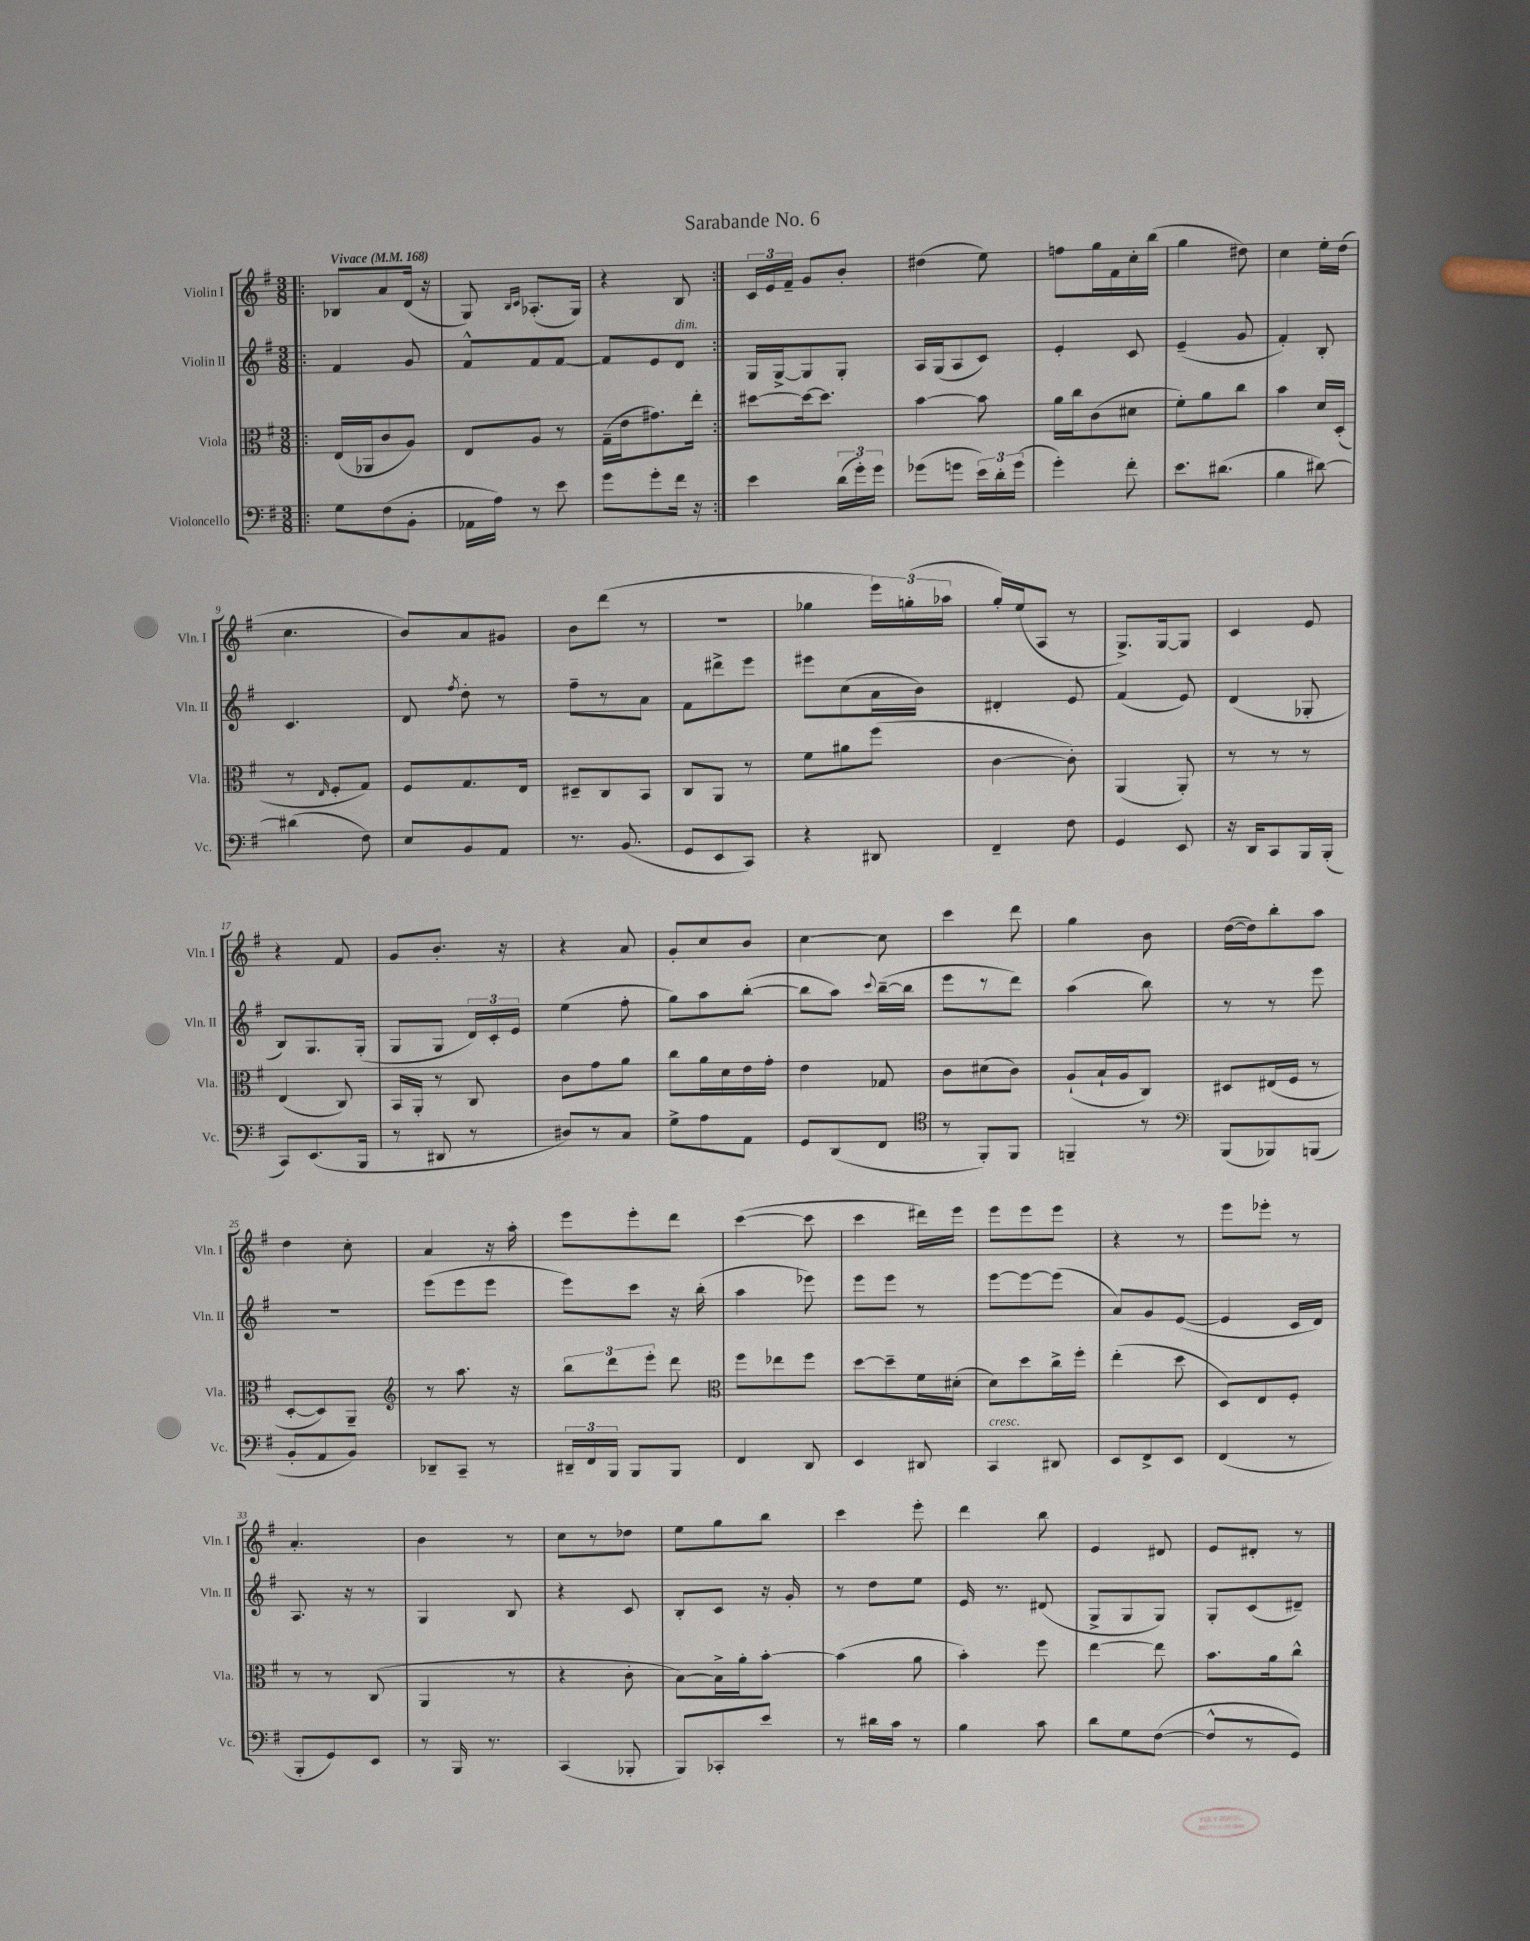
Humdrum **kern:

**kern	**kern	**kern	**kern
*part4	*part3	*part2	*part1
*staff4	*staff3	*staff2	*staff1
*I"Violoncello	*I"Viola	*I"Violin II	*I"Violin I
*I'Vc.	*I'Vla.	*I'Vln. II	*I'Vln. I
*clefF4	*clefC3	*clefG2	*clefG2
*k[f#]	*k[f#]	*k[f#]	*k[f#]
*M3/8	*M3/8	*M3/8	*M3/8
*MM168	*MM168	*MM168	*MM168
=1!|:	=1!|:	=1!|:	=1!|:
!	!	!	!LO:TX:a:B:t=Vivace
8G\L	(16E/LL	4f#/	8B-X/L
.	16AA-X/J	.	.
(8F#\	8c/	.	8a/
8BB'\J	8A/J)	8g/	(16d/Jk
.	.	.	16r
=2	=2	=2	=2
16AA-X\LL	8E/L	8f#^^/L	8G/)
16A\JJ)	.	.	.
.	.	.	16qqB/LL
.	.	.	16qqc/JJ
8r	8A/J	8f#/	(8.A-X'/L
8e\	8r	[8f#/J	.
.	.	.	16G/Jk)
=3	=3	=3	=3
8g\L	(16G~\LL	8f#/L]	4r
.	16e\J	.	.
8g'\	8.g#X\)	8e/	.
!	!	!LO:TX:a:i:t=dim.	!
16f#\Jk	.	8d/J	8B/
16r	16ee'\Jk	.	.
=4:|!	=4:|!	=4:|!	=4:|!
4e\	[8dd#X\L	16G/LL	24c/LL
.	.	.	24e/
.	.	[16G^/J	.
.	.	.	24f#~/JJ
.	16dd#\k_	8G/]	8g/L
.	8.dd#\J]	.	.
(24d\LL	.	8G'/J	8b'/J
24g'\)	.	.	.
24g\JJ	.	.	.
=5	=5	=5	=5
(8g-X\L	[4b\	16A/LL	(4dd#X\
.	.	(16G/J	.
8gn\J	.	8A/	.
24e\LL)	8b\]	8c/J)	8ee\)
24d'\	.	.	.
(24g\JJ	.	.	.
=6	=6	=6	=6
4g'\)	16a\LL	4e'/	8ffn\L
.	16cc\J	.	.
.	(8c\	.	16gg\L
.	.	.	16f#\
8f#'\	8d#X\J	8c/	16cc'\
.	.	.	(16bb\JJ
=7	=7	=7	=7
8.e\L	8f#'\L)	(4e~/	4gg\
.	8a\	.	.
(8.d#X\J	.	.	.
.	8cc\J	8g/	8dd#X\)
=8	=8	=8	=8
4B\	4b\	4f#'/)	4cc\
[8d#X\)	16d/LL	8B'/	16ee'\LL
.	(16D'/JJ	.	(16dd\JJ
!!LO:LB:g=z
=9	=9	=9	=9
(4d#X\]	8r	4.c/	4.cc\
.	16qqE/	.	.
.	8F#'/L	.	.
8F#\)	8G/J)	.	.
=10	=10	=10	=10
8E/L	8F#/L	8d/	8b/L)
.	.	8qff#/	.
8BB/	8.G/	8dd'\	8a/
8AA/J	.	8r	8g#X/J
.	16E/Jk	.	.
=11	=11	=11	=11
8.r	8D#X~/L	8ff#~\L	8b\L
.	8C/	8r	(8ddd\J
(8.BB/	.	.	.
.	8BB/J	8a\J	8r
=12	=12	=12	=12
8GG/L	8C/L	8f#\L	4.r
8EE/	8AA/J	8ddd#X^\	.
8CC/J)	8r	8eee\J	.
=13	=13	=13	=13
4r	8f#\L	8eee#X\L	4gg-X\
.	8a#X\	(8cc\	.
8DD#X/	(8ff#\J	16a\L	24eee\LL)
.	.	.	(24ggn'\
.	.	16b\JJ)	.
.	.	.	24aa-X\JJ
=14	=14	=14	=14
4FF#~/	[4c\	4d#X'/	16gg'/LL)
.	.	.	(16ee/J
.	.	.	8A/J
8F#\	8c'\])	8e/	8r
=15	=15	=15	=15
4GG/	(4AA/	(4f#/	8.G^/L)
.	.	.	[16G/k
8EE/	8AA'/)	8e/)	8G/J]
=16	=16	=16	=16
16r	8r	(4d/	4c/
16DD/KL	.	.	.
8CC/	8r	.	.
16BBB/L	8r	8G-X'/	8e/
(16BBB'/JJ	.	.	.
!!LO:LB:g=z
=17	=17	=17	=17
8CC/L)	(4E/	8B/L)	4r
(8.EE/	.	8.G/	.
.	8C/)	.	8f#/
16BBB/Jk	.	(16G'/Jk	.
=18	=18	=18	=18
8r	16BB/LL	8G/L	8g/L
.	16AA'/JJ	.	.
8DD#X/	8r	8G/J	8.b'/J
8r	8C/	24d/LL)	.
.	.	24c'/	.
.	.	.	16r
.	.	24e/JJ	.
=19	=19	=19	=19
8D#X/L)	8c\L	(4ee\	4r
8r	8g\	.	.
8C/J	8a\J	8ff#'\	8a/
=20	=20	=20	=20
8G^\L	8cc\L	8gg\L)	8g'/L
8A\	16a\L	8aa\	8cc/
.	16d\	.	.
8AA\J	16e\	([8bb'\J	8b/J
.	16g'\JJ	.	.
=21	=21	=21	=21
8GG/L	4e\	8bb\L]	[4cc\
(8DD/	.	8aa\J)	.
.	.	8qqccc/	.
8FF#/J	8G-X/	([16bb~\LL	8cc\]
.	.	16bb\JJ]	.
=22	=22	=22	=22
*clefC4	*	*	*
8r	8c\L	8eee\L	4ccc\
8FF#'/L)	(8d#X\	8r	.
8FF#/J	8c\J)	8ddd\J)	8ddd\
=23	=23	=23	=23
4FFn~/	(8A`/L	(4aa\	4gg\
.	16B`/L	.	.
.	16A/J	.	.
8r	8C/J)	8bb\)	8b\
=24	=24	=24	=24
*clefF4	*	*	*
(8BBB/L	8D#X/L	8r	([16dd\LL
.	.	.	16dd\J])
8BBB-X/)	(16E#X/L	8r	8bb'\
.	16F#/JJ	.	.
(8BBBn/J	8r	8eee\	8aa\J
!!LO:LB:g=z
=25	=25	=25	=25
8BB'/L	[8D'/L	4.r	4dd\
8AA/	8D/])	.	.
8BB/J)	8AA~/J	.	8cc'\
=26	=26	=26	=26
*	*clefG2	*	*
8DD-X~/L	8r	(8eee\L	4a/
8CC~/J	8.aa\	8eee\	.
8r	.	8eee\J	16r
.	16r	.	16aa'\
=27	=27	=27	=27
24DD#X~/LL	12bb\L	8eee\L)	8eee\L
24FF#/	.	.	.
24BBB/JJ	12ddd\	.	.
8BBB/L	.	8ccc\J	8eee'\
.	12eee'\J	.	.
8BBB/J	8ddd\	16r	8ddd\J
.	.	(16bb'\	.
=28	=28	=28	=28
*	*clefC3	*	*
4FF#/	8ff#\L	4aa\	([4ccc\
.	8ee-X\	.	.
8DD/	8ff#\J	8eee-X\)	8ccc\]
=29	=29	=29	=29
4EE/	[8dd\L	8eee\L	4ccc\
.	8dd~\]	8eee\J	.
8DD#X/	16f#\L	8r	16ddd#X\LL)
.	(16d#X'\JJ	.	16eee\JJ
=30	=30	=30	=30
!LO:TX:a:i:t=cresc.	!	!	!
4CC/	8d\L)	[8eee\L	8eee\L
.	8dd\	8eee\_	8eee\
8DD#X/	16cc^\L	(8eee\J]	8eee\J
.	16ff#'\JJ	.	.
=31	=31	=31	=31
8EE/L	(4ee'\	8a/L)	4r
8FF#^/	.	8g/	.
8EE/J	8dd\	([8e/J	8r
=32	=32	=32	=32
(4FF#/	8D/L)	4e/]	8eee\L
.	8E/	.	8eee-X'\J
8r	8F#'/J	16c/LL	8r
.	.	16d/JJ)	.
!!LO:LB:g=z
=33	=33	=33	=33
8BBB'/L	8r	8.A/	4.a'/
8GG/)	8r	.	.
.	.	16r	.
8EE/J	(8C/	8r	.
=34	=34	=34	=34
8r	4AA/	4G/	4b\
16BBB/	.	.	.
8.r	.	.	.
.	8r	8B/	8r
=35	=35	=35	=35
(4CC/	4r	4r	8cc\L
.	.	.	8r
8BBB-X'/	8c'\	8c/	8dd-X\J
=36	=36	=36	=36
8BBB/L)	[8B\L)	8B'/L	8ee\L
8CC-X'/	16B^\L]	8c/J	8gg\
.	16a'\J	.	.
8e/J	[8b'\J	16r	8bb\J
.	.	16g'/	.
=37	=37	=37	=37
8r	(4b\]	8r	4ccc\
16d#X\LL	.	8dd\L	.
16c\JJ	.	.	.
8r	8a\	8ee\J	8eee'\
=38	=38	=38	=38
4B\	4b'\)	16e/	4ddd\
.	.	8.r	.
8c\	8ff#\	(8d#X/	8bb\
=39	=39	=39	=39
8d\L	[4ee\	8G^/L	4e/
8G\	.	8G/	.
([8F#\J	8ee\]	8G/J)	8d#X/
=40	=40	=40	=40
8F#^^/L]	8.b\L	8G'/L	8e/L
8r	.	(8c/	8d#X'/J
.	16a\k	.	.
8GG/J)	8cc^^\J	8d#X~/J)	8r
==	==	==	==
*-	*-	*-	*-
